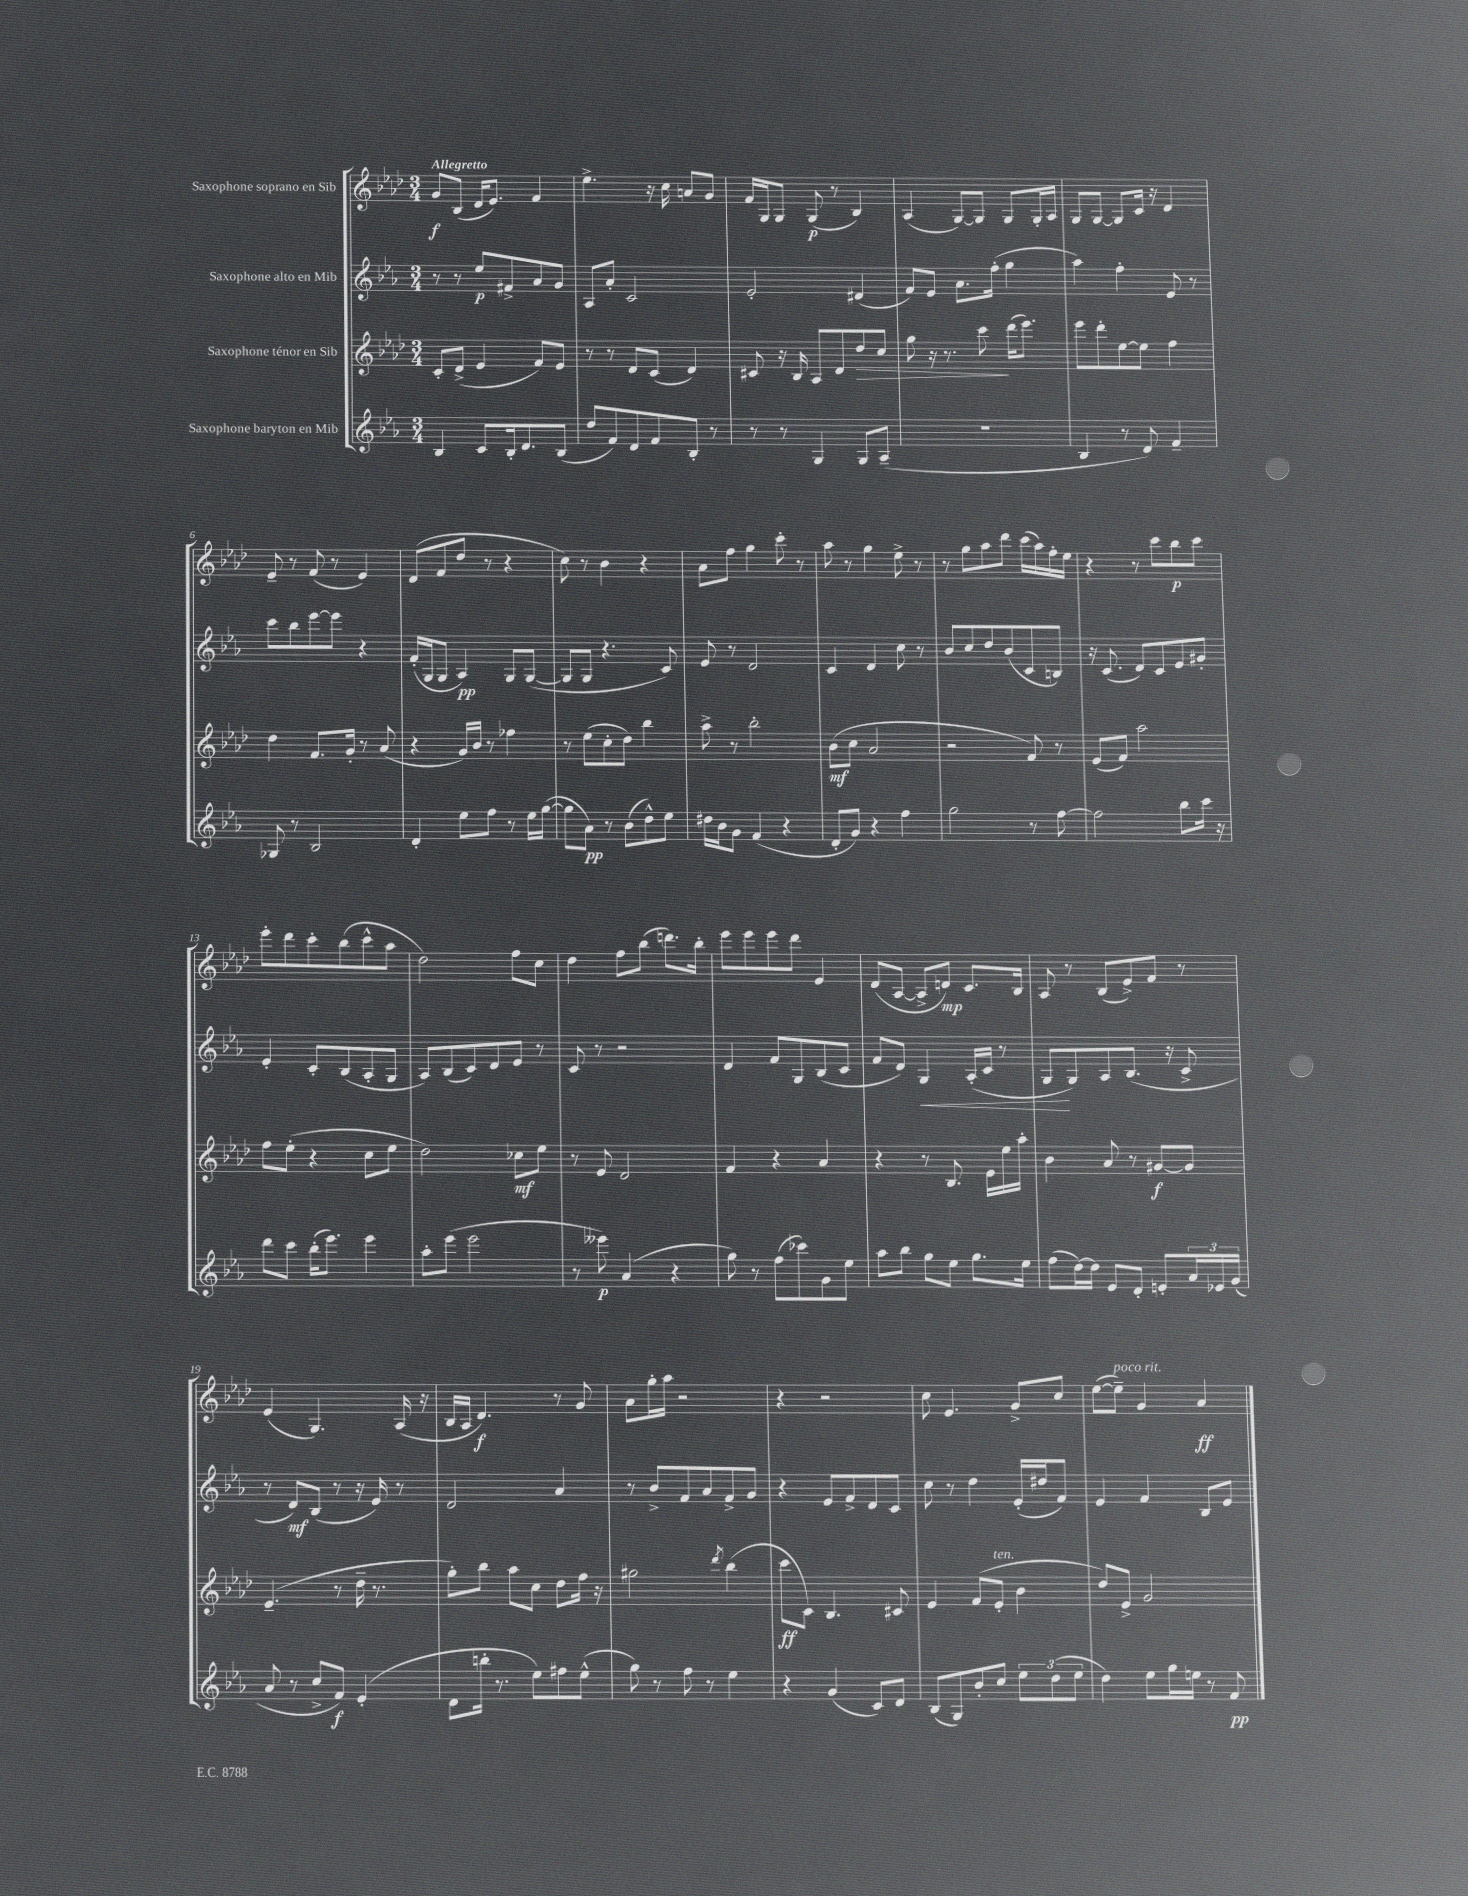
<<
\new StaffGroup <<
\new Staff = "s0" \with { instrumentName = "Saxophone soprano en Sib" } {
    \clef treble \key aes \major \numericTimeSignature \time 3/4 \tempo "Allegretto"
    g'8\f bes8( des'16 ees'8.) f'4 |
    ees''4.-> r16 c''16 a'8 g'8 |
    f'16 g16 g8 g8\p( r8 bes4) |
    aes4( g8~) g8 g8 g16-. aes16 |
    g8 g8~ g8 c'16 r16 des'4 |
    ees'8-- r8 f'8( r8 ees'4) |
    des'8( f'8 des''8 r8 r4 |
    c''8) r8 bes'4 r4 |
    aes'8 f''8 g''4 c'''8-. r8 |
    aes''8 r8 g''4 ees''8-> r8 |
    r8 g''8 aes''8 des'''8 c'''16( aes''16) f''16-. ees''16 |
    r4 r8 c'''8 bes''8\p c'''8 |
    ees'''8-. des'''8 c'''8-. bes''8( c'''8-^ aes''8 |
    des''2) f''8 c''8 |
    des''4 f''8 bes''8( d'''8.) bes''16-. |
    ees'''8 ees'''8 ees'''8 des'''8 ees'4 |
    des'8( aes8~ aes8-> d'8\mp) c'8. bes16 |
    aes8 r8 bes8( ees'8->) f'8 r8 |
    ees'4( g4.) aes16( r16 |
    bes16 aes16 des'4.\f) r8 g'8 |
    aes'8 g''16-. aes''16 r2 |
    r4 r2 |
    c''8 ees'4. g'8-> c''8 |
    ees''8~( ees''8--^\markup { \italic "poco rit." }) g'4 aes'4\ff \bar "|." |
}
\new Staff = "s1" \with { instrumentName = "Saxophone alto en Mib" } {
    \clef treble \key ees \major \numericTimeSignature \time 3/4
    r8 r8 ees''8\p fis'8-> aes'8 g'8 |
    aes8 aes'8-. c'2 |
    ees'2-. dis'4( |
    f'8) ees'8 aes'8. f''16-.( g''4 |
    aes''4) f''4-. ees'8 r8 |
    c'''8 bes''8 ees'''8~ ees'''8 r4 |
    f'16-.( g16 g8 aes4\pp) g8 g8~( |
    g8 g8 r4. c'8) |
    ees'8 r8 d'2 |
    c'4 d'4 c''8 r8 |
    bes'8 c''8 d''8 bes'8( c'8 b8) |
    r16 c'8.( d'8) c'8 ees'8 gis'8-. |
    ees'4-. c'8-. bes8( aes8-. g8 |
    aes8) bes8( c'8) d'8 ees'8 r8 |
    c'8 r8 r2 |
    d'4 f'8 g8 bes8( c'8 |
    f'8 d'8) g4\< aes16-.( c'16 r8 |
    g8\! g8) aes8 bes8.( r16 c'8-> |
    r8 d'8\mf) bes8( r8 r16 ees'16) r8 |
    d'2 aes'4 |
    r8 bes'8-> f'8 aes'8 f'8-> g'8 |
    r4 ees'8 f'8-> d'8 c'8 |
    c''8 r8 d''4 ees'16-.( dis''16 f'8) |
    ees'4 f'4 bes8 ees'8 \bar "|." |
}
\new Staff = "s2" \with { instrumentName = "Saxophone ténor en Sib" } {
    \clef treble \key aes \major \numericTimeSignature \time 3/4
    c'8-. des'8->( ees'4 f'8) ees'8 |
    r8 r8 des'8 c'8( des'4) |
    cis'8 r16 bes16 aes8 des'8 des''8\> c''8 |
    g''8 r16 r8. c'''8\! des'''16( ees'''8.) |
    ees'''8 des'''8-. ees''8~ ees''8 f''4 |
    des''4 f'8. g'16-. r8 aes'8( |
    r4 g'16) bes'16 r8 fes''4 |
    r8 ees''8( c''8-. des''8) bes''4 |
    aes''8-> r8 bes''2-. |
    bes'8\mf( c''8 aes'2 |
    r2 f'8) r8 |
    ees'8( f'8) aes''2 |
    f''8 ees''8-.( r4 c''8 ees''8 |
    des''2) ces''8\mf ees''8 |
    r8 ees'8 des'2 |
    f'4 r4 aes'4 |
    r4 r8 bes8. ees'16 ees''16 aes''16-. |
    bes'4 aes'8 r8 gis'8~\f gis'8 |
    ees'4.--( r8 des''16-- r8. |
    g''8-.) bes''8 aes''8 c''8 des''8 f''16 r16 |
    gis''2 \acciaccatura { des'''8 } bes''4( |
    c'''8\ff c'8) bes4. cis'8 |
    ees'4 f'8( ees'8-.^\markup { \italic "ten." } bes'4 |
    des''8) ees'8-> g'2 \bar "|." |
}
\new Staff = "s3" \with { instrumentName = "Saxophone baryton en Mib" } {
    \clef treble \key ees \major \numericTimeSignature \time 3/4
    bes4 c'8 bes16-. d'8. bes8( |
    d''8 f'8) d'8 f'8 bes8-. r8 |
    r8 r8 g4 g8 aes8--( |
    R2. |
    bes4 r8 d'8) f'4-- |
    ges8 r8 bes2 |
    d'4-. ees''8 f''8 r8 ees''16 g''16~( |
    g''8 aes'8\pp) r8 bes'8( d''8-^) ees''8 |
    dis''16 bes'16 g'8 f'4( r4 |
    d'8-. g'8) r4 f''4 |
    g''2 r8 f''8~ |
    f''2 bes''8 c'''16 r16 |
    d'''8 c'''8 bes''16-.( ees'''8.) ees'''4 |
    aes''8-. ees'''8( ees'''2 |
    r8 eeses'''8\p) aes'4( r4 |
    g''8) r8 f''8( ces'''8) g'8 ees''8 |
    aes''8 bes''8 g''8 ees''8 g''8. ees''16 |
    f''8( d''16~) d''16 ees'8 d'8-. e'8-. \tuplet 3/2 { aes'16 ees'16 g'16( } |
    aes'8 r8 c''8-> f'8\f) ees'4-.( |
    d'8 b''16-. r8. ees''8) fis''8 ees''8-^( |
    g''8) r8 f''8 r8 ees''4 |
    r4 g'4( c'8) d'8 |
    bes8( g8) bes'8-. c''8 \tuplet 3/2 { ees''8 d''8( ees''8 } |
    d''4) ees''8 g''16 e''16 r8 f'8\pp \bar "|." |
}
>>
>>
